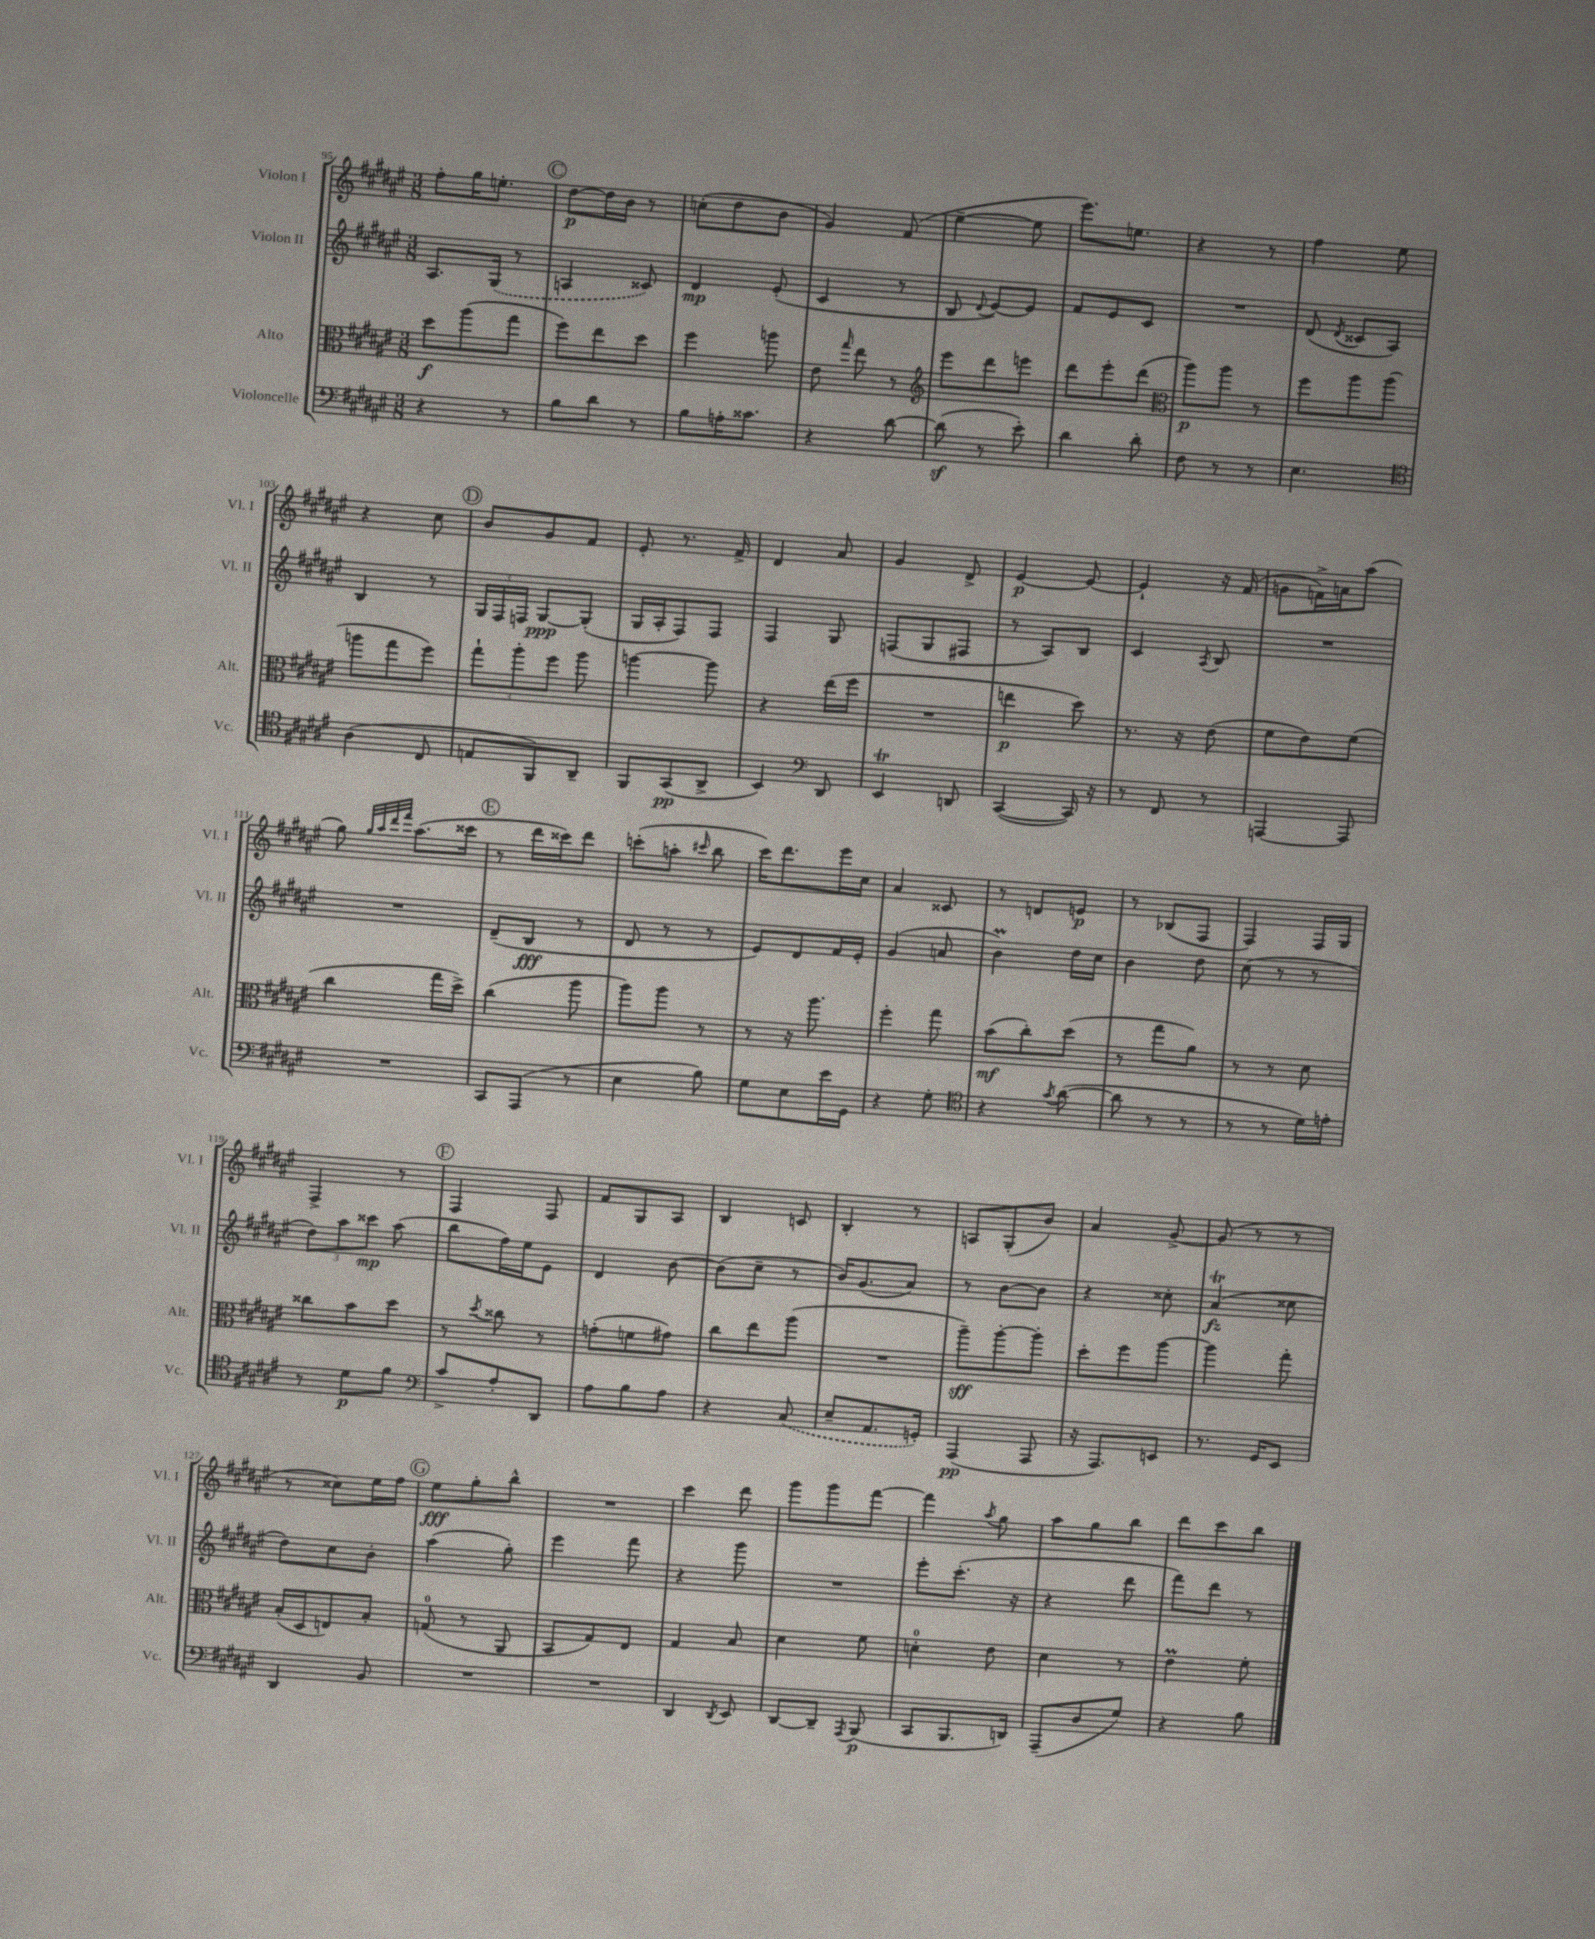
<<
\new StaffGroup <<
\new Staff = "s0" \with { instrumentName = "Violon I" shortInstrumentName = "Vl. I" } {
    \clef treble \key fis \major \numericTimeSignature \time 3/8
    \autoBeamOff fis''8[-. gis''16 e''8.]-. |
    \mark \markup { \circle "C" } dis''8[~\p dis''16 b'16] r8 |
    c''8[-.( dis''8 b'8] |
    gis'4) fis'8( |
    eis''4~-- eis''8 |
    eis'''8.[) e''8.] |
    r4 r8 |
    fis''4 eis''8 |
    r4 cis''8 |
    \mark \markup { \circle "D" } b'8[ gis'8 fis'8] |
    eis'8-. r8. fis'16-> |
    dis'4 ais'8 |
    gis'4 dis'8-> |
    eis'4~\p eis'8~ |
    eis'4-! r16 fis'16( |
    g'8[ f'16->) a'16 ais''8]( |
    gis''8) \grace { gis''32[ ais''32 dis'''32 fis'''32] } ais''8.[( cisis'''16] |
    \mark \markup { \circle "E" } r8 dis'''16[ cisis'''16) dis'''8] |
    c'''8[-.( a''8]-. \grace { cis'''16 } b''8 |
    cis'''16[) dis'''8. eis'''16 cis''16] |
    ais'4 cisis'8 |
    r8 d'8[ e'8]\p |
    r8 bes8[( fis8] |
    fis4) fis16[ gis16] |
    fis4-> r8 |
    \mark \markup { \circle "F" } fis4 fis8 |
    fis'8[ gis8 ais8] |
    b4 c'8 |
    b4-. r8 |
    a8[ gis8-.( b'8]) |
    ais'4 gis'8~-> |
    gis'8( r8 r8 |
    r8 cisis''8[) eis''16 fis''16] |
    \mark \markup { \circle "G" } eis''8[\fff gis''8-. b''8]-^ |
    R4. |
    cis'''4 dis'''8 |
    gis'''8[ gis'''8 fis'''8]~ |
    fis'''4 \acciaccatura { ais''8 } gis''8 |
    ais''8[ gis''8 b''8] |
    dis'''8[ cis'''8 b''8] \bar "|." |
}
\new Staff = "s1" \with { instrumentName = "Violon II" shortInstrumentName = "Vl. II" } {
    \clef treble \key fis \major \numericTimeSignature \time 3/8
    \autoBeamOff ais8.[ \once \slurDashed gis16]( r8 |
    \mark \markup { \circle "C" } a4 cisis'8) |
    dis'4\mp eis'8-.( |
    cis'4 r8 |
    b8 \appoggiatura { dis'8 } eis'8[~) eis'8] |
    fis'8[ eis'8 cis'8] |
    R4. |
    dis'8( \acciaccatura { dis'8 } cisis'8[ ais8]) |
    b4 r8 |
    \mark \markup { \circle "D" } \tuplet 3/2 { gis16[ fis16 f16] } gis8[~\ppp gis8]-.( |
    gis16[ ais16-. fis8) fis8] |
    fis4 gis8 |
    f8[( gis8 fis8] |
    r8 ais8[) b8] |
    cis'4 \acciaccatura { ais8 } b8 |
    R4. |
    R4. |
    \mark \markup { \circle "E" } dis'8[--( b8]\fff r8 |
    dis'8 r8 r8 |
    eis'8[) dis'8 fis'16 eis'16]-. |
    gis'4( a'8 |
    b'4\prall) dis''16[ cis''16] |
    b'4 dis''8 |
    cis''8( r8 r8 |
    \tuplet 3/2 { dis''8[) ais''8 cisis'''8]\mp } ais''8( |
    \mark \markup { \circle "F" } b''8[ fis''16) eis''16 eis'8] |
    dis'4 b'8~ |
    b'8[( cis''8]-- r8 |
    b'16[) gis'8.( ais'8]) |
    r8 b'8[~ b'8] |
    r4 cisis''8-. |
    ais'4\trill\fz( cisis''8 |
    dis''8[) cis''8 b'8]-. |
    \mark \markup { \circle "G" } ais''4( gis''8-.) |
    eis'''4 fis'''8 |
    r4 gis'''8 |
    R4. |
    eis'''8[-. cis'''8.]-.( r16 |
    r4 dis'''8 |
    fis'''8[) dis'''8] r8 \bar "|." |
}
\new Staff = "s2" \with { instrumentName = "Alto" shortInstrumentName = "Alt." } {
    \clef alto \key fis \major \numericTimeSignature \time 3/8
    \autoBeamOff dis''8[\f ais''8( gis''8] |
    \mark \markup { \circle "C" } fis''8[) eis''8 dis''8] |
    fis''4 a''8 |
    eis'8 \grace { gis''16 } eis''8 r8 |
    \clef treble eis'''8[ dis'''8 e'''8] |
    dis'''8[ eis'''8-. dis'''8]( |
    \clef alto ais''8[\p) ais''8] r8 |
    fis''8[ ais''8 ais''8]( |
    a''8[ gis''8 fis''8]) |
    \mark \markup { \circle "D" } \tuplet 3/2 { gis''8[-! ais''8-. fis''8] } ais''8 |
    a''4~ a''8 |
    r4 eis''16[( fis''16] |
    R4. |
    e''4\p dis''8) |
    r8. r16 eis'8( |
    fis'8[ eis'8) fis'8]( |
    cis''4 gis''16[ dis''16]->) |
    \mark \markup { \circle "E" } cis''4( ais''8 |
    ais''8[) ais''8] r8 |
    r8 r16 ais''8. |
    fis''4-. gis''8 |
    b'8[\mf( cis''8-.) dis''8]( |
    r8 gis''8[ ais'8]) |
    r8 r8 dis'8 |
    cisis''8[ b'8 dis''8] |
    \mark \markup { \circle "F" } r8 \acciaccatura { dis''8 } cisis''8 r8 |
    g'8[-.( f'8 gis'8]) |
    cis''8[ eis''8 ais''8]( |
    R4. |
    ais''8[--\sff) ais''8~-. ais''8]-. |
    dis''8[-. fis''8 ais''8]~ |
    ais''4 gis''8-. |
    b16[-.( dis16 e8) b8]-. |
    \mark \markup { \circle "G" } g8-0( r8 ais,8 |
    b,8[ gis8) eis8] |
    gis4 b8 |
    dis'4 fis'8 |
    d'4-0-. eis'8 |
    dis'4 r8 |
    eis'4\prall fis'8-. \bar "|." |
}
\new Staff = "s3" \with { instrumentName = "Violoncelle" shortInstrumentName = "Vc." } {
    \clef bass \key fis \major \numericTimeSignature \time 3/8
    \autoBeamOff r4 r8 |
    \mark \markup { \circle "C" } b8[ dis'8] r8 |
    b8[ a16-. cisis'8.] |
    r4 dis'8~ |
    dis'8\sf( r8 eis'8-.) |
    dis'4 dis'8-. |
    fis8 r8 r8 |
    eis4. |
    \clef tenor ais4( cis8 |
    \mark \markup { \circle "D" } e8[ fis,8) ais,8]-- |
    fis,8[ gis,8\pp( ais,8]-> |
    b,4) \clef bass dis,8 |
    eis,4\trill d,8 |
    cis,4~( cis,16) r16 |
    r8 fis,8 r8 |
    a,,4~ a,,8 |
    R4. |
    \mark \markup { \circle "E" } cis,8[ ais,,8]( r8 |
    eis4 b8) |
    gis8[ eis8 eis'16 gis,16] |
    r4 gis8-. |
    \clef tenor r4 \acciaccatura { gis'8 } ais'8~( |
    ais'8 r8 r8 |
    r8 r8 dis'16[) e'16]-. |
    r8 dis'8[\p fis'8] |
    \mark \markup { \circle "F" } \clef bass cis'8[-> ais8-. dis,8] |
    ais8[ b8 ais8] |
    r4 \once \slurDashed cis8( |
    eis8[-- ais,8. g,16]-.) |
    ais,,4\pp( ais,,8 |
    r16 ais,,8.[) e,8] |
    r8. gis,16[ eis,8] |
    dis,4 b,8 |
    \mark \markup { \circle "G" } R4. |
    R4. |
    dis,4 \acciaccatura { dis,8 } eis,8 |
    dis,8[~ dis,8]-- \acciaccatura { ais,,8 } b,,8\p( |
    cis,8[ b,,8. d,16]) |
    ais,,8[--( dis8 gis8]) |
    r4 b8 \bar "|." |
}
>>
>>
\layout { \context { \Score currentBarNumber = #95 } }
